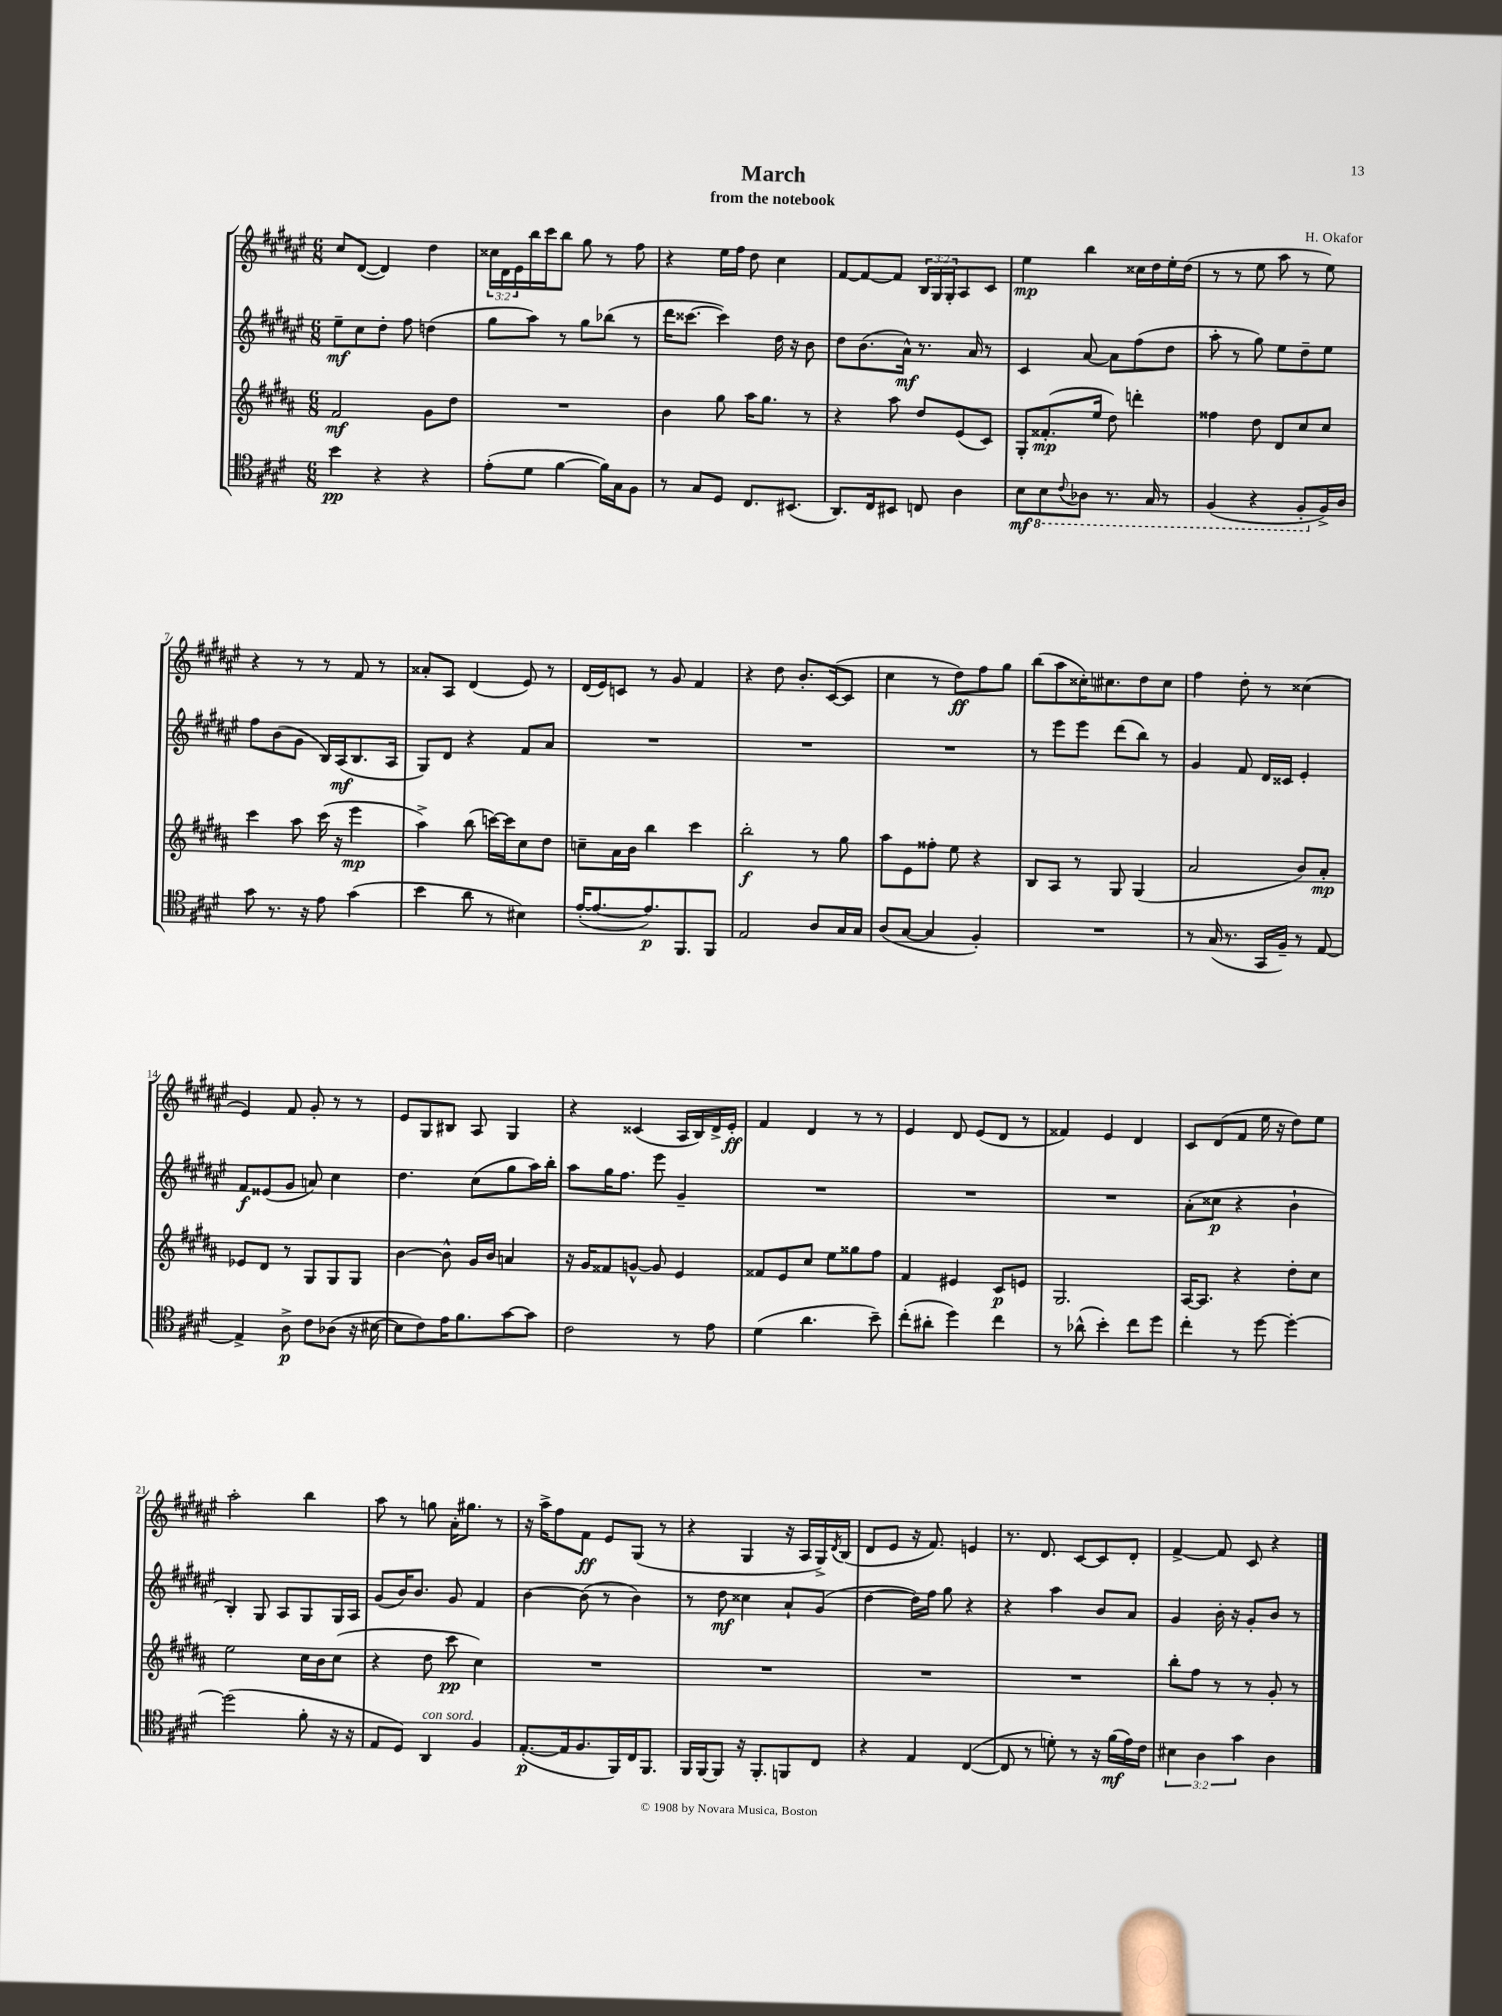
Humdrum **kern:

**kern	**kern	**kern	**kern
*staff4	*staff3	*staff2	*staff1
*clefC4	*clefG2	*clefG2	*clefG2
*k[f#c#g#d#]	*k[f#c#g#d#a#]	*k[f#c#g#d#a#e#]	*k[f#c#g#d#a#e#]
*M6/8	*M6/8	*M6/8	*M6/8
4b\	2f#/	8ee#~\L	8cc#/L
.	.	8cc#\	([8d#/J
4r	.	8dd#'\J	4d#/])
.	.	8ff#\	.
4r	8g#\L	(4dd\	4dd#\
.	8dd#\J	.	.
=	=	=	=
(8e'\L	2.r	8gg#\L	24cc##\LL
.	.	.	24d#\
.	.	.	24e#\
8d#\J	.	8aa#\J)	16bb\
.	.	.	16ccc#\J
[4f#\	.	8r	8bb\J
.	.	8gg#\L	8gg#\
16f#\]LL)	.	(8bb-\J	8r
16G#\J	.	.	.
8F#\J	.	8r	8ff#\
=	=	=	=
8r	4b\	16ddd#\LK	4r
.	.	[8.ccc##\J	.
8G#/L	.	.	.
8D#/J	8gg#\	4ccc##\])	16ee#\LL
.	.	.	16ff#\JJ
8.C#/L	16aa#\LK	.	8dd#\
.	8.gg#\J	.	.
.	.	16dd#\	4cc#\
(8.BB#/J	.	16r	.
.	8r	8b\	.
=	=	=	=
8.AA/L)	4r	8dd#\L	[8f#/L
.	.	(8.b\	8f#/_
16C#/k	.	.	.
8BB#/J	8aa#\	.	8f#/]J
.	.	16a#^^\Jk)	.
8C/	8dd#/L	8.r	24B/LL
.	.	.	24G#/
.	.	.	24G#'/J
4A\	(8e/	.	8A#/
.	.	16a#/	.
.	8c#/J)	8r	8c#/J
=	=	=	=
8B\L	8G#'/L	4c#/	4ee#\
8BB\	(8.f##'/	.	.
8qqC#/	.	.	.
8AA-\J	.	[8a#/	4bb\
.	16ee/Jk	.	.
8.r	8dd#\)	8a#\]L	.
.	4ddd'\	(8ff#\	16cc##\LL
16GG#/	.	.	16dd#\
8r	.	8dd#\J	16ee#'\
.	.	.	(16dd#\JJ
=	=	=	=
(4FF#/	4ff##\	8aa#'\	8r
.	.	8r	8r
4r	8dd#\	8gg#\)	8ee#\
.	8d#/L	8ee#\L	8aa#\
8FF#'/L	8cc#/	8dd#~\	8r
16F#^/L)	8cc#/J	8ee#\J	8ee#\)
16A/JJ	.	.	.
=	=	=	=
8g#\	4ccc#\	8ff#\L	4r
8.r	.	(8b\	.
.	8aa#\	8g#\J	8r
16r	.	.	.
8e\	(16ccc#\	16B/LL)	8r
.	16r	(16A#/J	.
(4g#\	4eee\	8.B/	8f#/
.	.	.	8r
.	.	16A#/Jk	.
=	=	=	=
4b\	4aa#^\)	8G#/L)	8a##'/L
.	.	8d#/J	8A#/J
8a\	(8bb\	4r	(4d#/
8r	[16ccc\LL)	.	.
.	16ccc\]J	.	.
4B#\)	8cc#\	8f#/L	8e#/)
.	8dd#\J	8a#/J	8r
=	=	=	=
([16e'/LK	8cc~\L	2.r	(16d#/LL
8.e/_	.	.	16e#/J)
.	16a#\L	.	8c/J
.	16b\JJ	.	.
8.e/])	4bb\	.	8r
.	.	.	8g#/
8.FF#/	.	.	.
.	4ccc#\	.	4f#/
8FF#/J	.	.	.
=	=	=	=
2E/	2bb'\	2.r	4r
.	.	.	8dd#\
.	.	.	8.b'/L
8A/L	8r	.	.
.	.	.	([16c#/k
16G#/L	8gg#\	.	8c#/]J
16G#/JJ	.	.	.
=	=	=	=
(8A/L	8aa#\L	2.r	4cc#\
[8G#/J	8e\	.	.
4G#/]	8ff##'\J	.	8r
.	8ee\	.	8dd#\L)
4F#'/)	4r	.	8ff#\
.	.	.	8gg#\J
=	=	=	=
2.r	8B/L	8r	(8bb\L
.	8A#/J	8eee#\L	8aa#\
.	8r	8eee#\J	16cc##'\K)
.	.	.	8.cc#\
.	8G#/	(8ddd#\L	.
.	(4G#/	8bb\J)	8dd#\
.	.	8r	8cc#\J
=	=	=	=
8r	2a#/	4g#/	4ff#\
(16G#/	.	.	.
8.r	.	.	.
.	.	8f#/	8dd#'\
16GG#/LL	.	16d#/LL	8r
16F#~/JJ)	.	16c##/JJ	.
8r	8b/L)	4e#'/	(4cc##\
[8E/	8a#'/J	.	.
=	=	=	=
4E^/]	8e-/L	8f#/L	4e#/)
.	8d#/J	(8e##/	.
8A^\	8r	8g#/J	8f#/
8c#\L	8G#/L	8a/)	8g#'/
(8A-\J	8G#/	4cc#\	8r
16r	8G#/J	.	8r
[16B#\	.	.	.
=	=	=	=
8B#\]L	[4b\	4.dd#\	8e#/L
8c#\)	.	.	8G#/
16e\K	8b^^\]	.	8B#/J
8.f#\	.	.	.
.	16g#/LL	(8cc#\L	8A#/
.	16b/JJ	.	.
[8g#\	4a/	8gg#\	4G#/
8g#\]J	.	16aa#\L)	.
.	.	16bb'\JJ	.
=	=	=	=
2c#\	16r	8aa#\L	4r
.	16g#/LK	.	.
.	8f##/	16gg#\K	.
.	.	8.ff#\J	.
.	[8g^^/J	.	(4c##/
.	8g/]	8eee#\	.
8r	4e/	4g#~/	16A#/LL
.	.	.	16B/)
8e\	.	.	16d#^/
.	.	.	16e#'/JJ
=	=	=	=
(4d#\	8f##/L	2.r	4f#/
.	8e/	.	.
4.a\	8cc#/J	.	4d#/
.	8ee\L	.	.
.	8gg##\	.	8r
8b~\)	8ff#\J	.	8r
=	=	=	=
(8cc#'\L	4f#/	2.r	4e#/
8a#'\J	.	.	.
4dd#\)	4e#/	.	8d#/
.	.	.	(8e#/L
4cc#\	8c#/L	.	8d#/J
.	8e/J	.	8r
=	=	=	=
8r	2.G#/	2.r	4f##/)
(8a-^^\	.	.	.
4b'\)	.	.	4e#/
8cc#\L	.	.	4d#/
8dd#\J	.	.	.
=	=	=	=
4cc#'\	[16A#/LK	(8a#'\L	8c#/L
.	8.A#/]J	.	.
.	.	8cc##\J	(8d#/
8r	4r	4r	8f#/J
[8dd#\	.	.	16ee#\
.	.	.	16r
4dd#'\_	8dd#'\L	4b`\	8dd#\L)
.	8cc#\J	.	8ee#\J
=	=	=	=
(2dd#\]	2ee\	4B'/)	2aa#'\
.	.	8G#/	.
.	.	8A#/L	.
8f#'\	16cc#\LL	8G#/	4bb\
.	16b\J	.	.
16r	(8cc#\J	16G#/L	.
16r	.	16A#/JJ	.
=	=	=	=
8E/L	4r	(8g#/L	8aa#\
8D#/J)	.	16b/K)	8r
.	.	8.b/J	.
4AA/	8dd#\	.	8gg\
.	8ccc#\	8g#/	16a#'\LK
.	.	.	8.gg#\J
4F#/	4cc#\)	4f#/	.
.	.	.	8r
=	=	=	=
([8.E'/L	2.r	[4b\	16r
.	.	.	16aa#^\LK
.	.	.	8ff#\
16E/]k	.	.	.
8.F#/	.	(8b\]	8f#\J
.	.	8r	8e#/L
16FF#/L)	.	.	.
16C#/J	.	4b\)	(8G#/J
8.FF#/J	.	.	.
.	.	.	8r
=	=	=	=
16FF#/LL	2.r	8r	4r
[16FF#/J	.	.	.
8FF#/]J	.	8dd#\	.
16r	.	4cc##\	4G#/
8.FF#'/L	.	.	.
8FF/	.	8a#`/L	16r
.	.	.	16A#/LL
8C#/J	.	(8g#/J	16G#^/)
.	.	.	8qd#/
.	.	.	(16B/JJ
=	=	=	=
4r	2.r	[4dd#\	8d#/L
.	.	.	8e#/J
4E/	.	16dd#\]LL)	16r
.	.	16ff#\JJ	8.f#/)
.	.	8gg#\	.
([4C#/	.	4r	4e/
=	=	=	=
8C#/]	2.r	4r	8.r
8r	.	.	.
.	.	.	8.d#/
8d'\)	.	4aa#\	.
8r	.	.	[8c#/L
16r	.	8b/L	8c#/]
(16f#\LL	.	.	.
16e\)	.	8a#/J	8d#'/J
16c#\JJ	.	.	.
=	=	=	=
6B#\	8bb'\L	4g#/	[4f#^/
.	8ff#\J	.	.
6A\	.	.	.
.	8r	16b'\	8f#/]
.	.	16r	.
6g#\	.	.	.
.	8r	8g#'/L	8c#/
4A\	8g#'/	8b/J	4r
.	8r	8r	.
==	==	==	==
*-	*-	*-	*-
